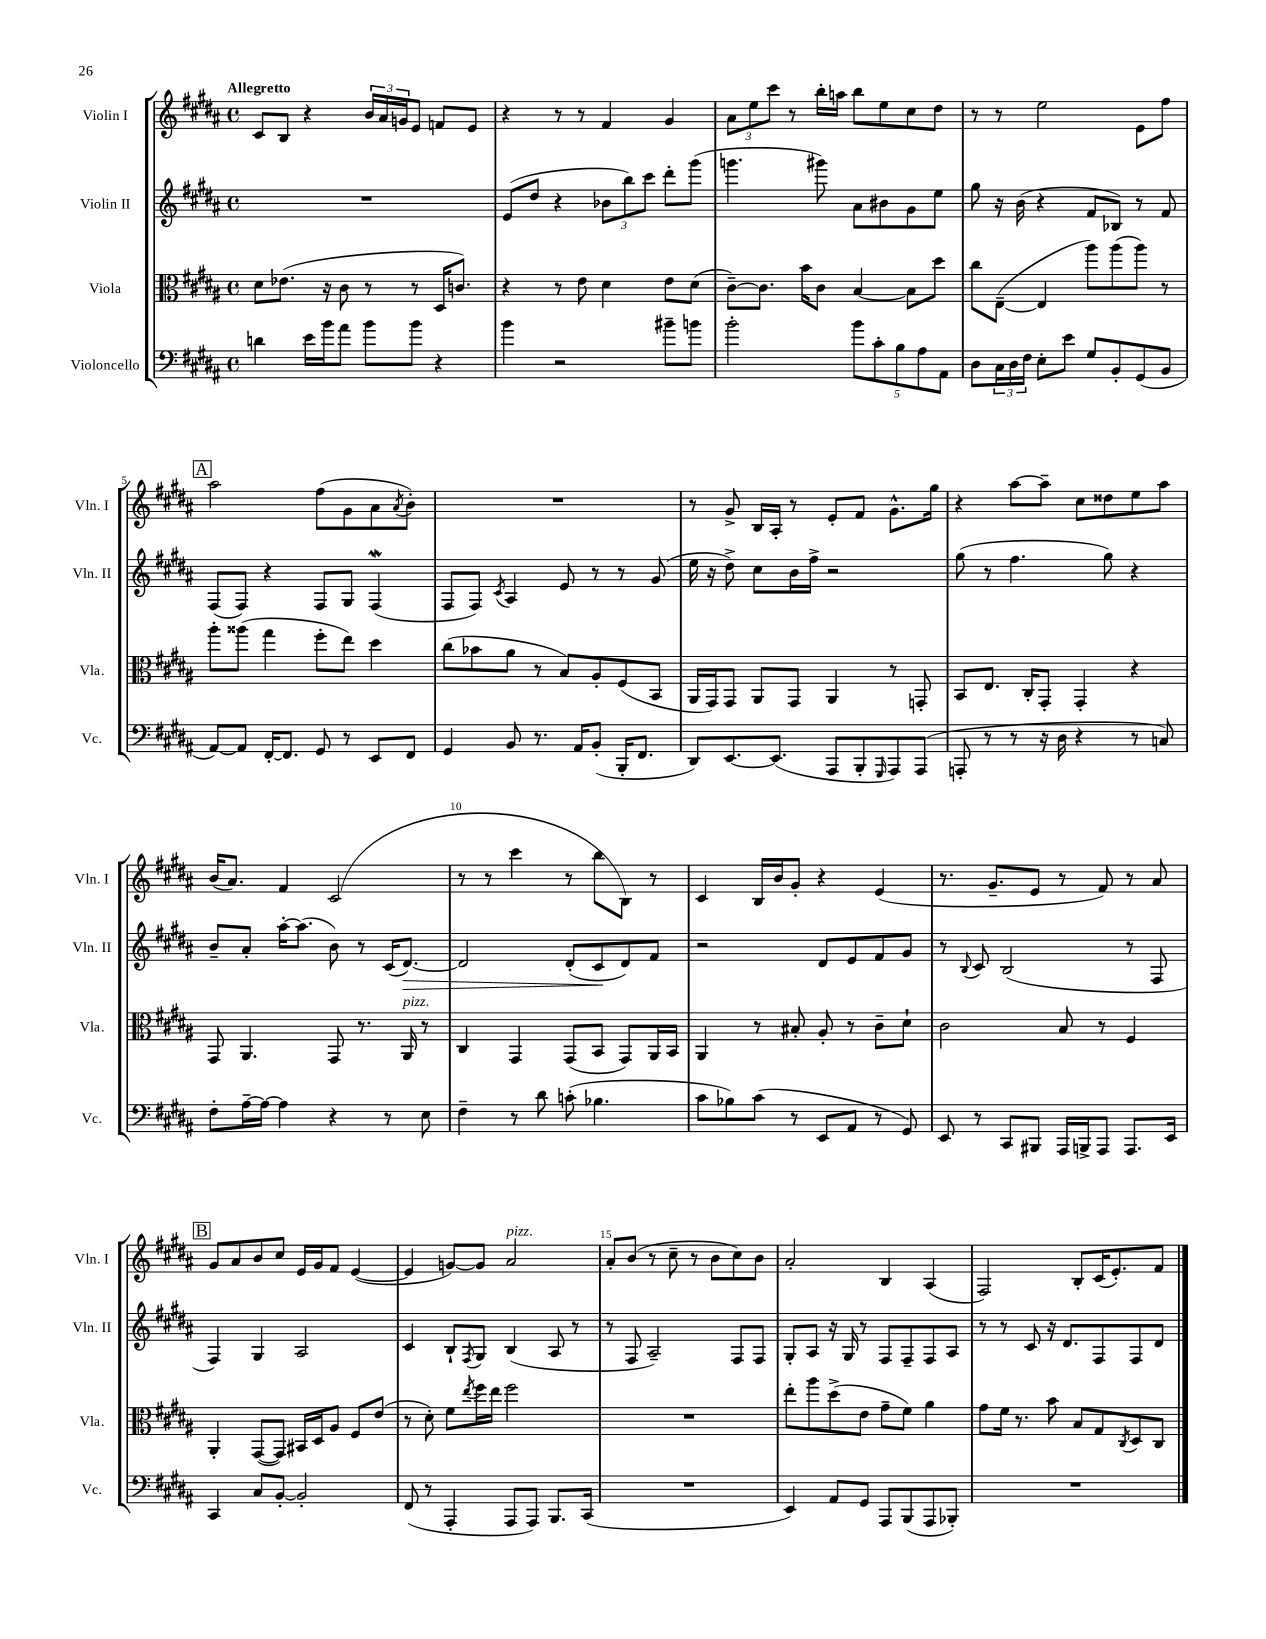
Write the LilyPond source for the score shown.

<<
\new StaffGroup <<
\new Staff = "s0" \with { instrumentName = "Violin I" shortInstrumentName = "Vln. I" } {
    \clef treble \key b \major \defaultTimeSignature \time 4/4 \tempo "Allegretto"
    cis'8 b8 r4 \tuplet 3/2 { b'16 ais'16 g'16 } e'8 f'8 e'8 |
    r4 r8 r8 fis'4 gis'4 |
    \tuplet 3/2 { ais'8 e''8 cis'''8 } r8 b''16-. a''16 b''8 e''8 cis''8 dis''8 |
    r8 r8 e''2 e'8 fis''8 |
    \mark \markup { \box "A" } ais''2 fis''8( gis'8 ais'8 \acciaccatura { ais'8 } b'8-.) |
    R1 |
    r8 gis'8-> b16 ais16-. r8 e'8-. fis'8 gis'8.-^ gis''16 |
    r4 ais''8~ ais''8-- cis''8 disis''8 e''8 ais''8 |
    b'16( ais'8.) fis'4 cis'2( |
    r8 r8 cis'''4 r8 b''8 b8) r8 |
    cis'4 b16 b'16 gis'8-. r4 e'4( |
    r8. gis'8.-- e'8 r8 fis'8) r8 ais'8 |
    \mark \markup { \box "B" } gis'8 ais'8 b'8 cis''8 e'16 gis'16 fis'8 e'4~( |
    e'4 g'8~) g'8 ais'2^\markup { \italic "pizz." } |
    ais'8-. b'8( r8 cis''8-- r8 b'8 cis''8) b'8 |
    ais'2-. b4 ais4( |
    fis2) b8-. cis'16( e'8.-.) fis'8 \bar "|." |
}
\new Staff = "s1" \with { instrumentName = "Violin II" shortInstrumentName = "Vln. II" } {
    \clef treble \key b \major \defaultTimeSignature \time 4/4
    R1 |
    e'8( dis''8 r4 \tuplet 3/2 { bes'8 b''8) cis'''8 } dis'''8-. gis'''8( |
    g'''4. gis'''8) ais'8 bis'8 gis'8 e''8 |
    gis''8 r16 b'16( r4 fis'8 bes8) r8 fis'8 |
    \mark \markup { \box "A" } fis8( fis8) r4 fis8 gis8 fis4\mordent( |
    fis8 fis8) \acciaccatura { cis'8 } ais4 e'8 r8 r8 gis'8( |
    e''16 r16 dis''8->) cis''8 b'16 fis''16-> r2 |
    gis''8( r8 fis''4. gis''8) r4 |
    b'8-- ais'8-. ais''16~-. ais''8.( b'8) r8 cis'16( dis'8.~\>) |
    dis'2 dis'8-.( cis'8\! dis'8) fis'8 |
    r2 dis'8 e'8 fis'8 gis'8 |
    r8 \appoggiatura { b8 } cis'8 b2( r8 fis8 |
    \mark \markup { \box "B" } fis4) gis4 ais2 |
    cis'4 b8-! \acciaccatura { fis8 } gis8 b4( ais8 r8 |
    r8 fis8 ais2--) fis8 fis8 |
    gis8-. ais8 r16 gis16 r8 fis8 fis8-- fis8 ais8 |
    r8 r8 cis'8 r16 dis'8. fis8 fis8 dis'8 \bar "|." |
}
\new Staff = "s2" \with { instrumentName = "Viola" shortInstrumentName = "Vla." } {
    \clef alto \key b \major \defaultTimeSignature \time 4/4
    dis'8 ees'8.( r16 cis'8 r8 r8 dis16 c'8.) |
    r4 r8 e'8 dis'4 e'8 dis'8( |
    cis'8~--) cis'8. b'16 cis'8 b4~ b8 dis''8 |
    cis''8 e8~--( e4 ais''8) ais''8( ais''8) r8 |
    \mark \markup { \box "A" } ais''8-. aisis''8( gis''4 fis''8-. e''8) dis''4 |
    cis''8( bes'8 ais'8 r8 b8) ais8-. fis8( b,8 |
    ais,16 gis,16) gis,8 ais,8 gis,8 ais,4 r8 g,8-. |
    b,8 e8. cis16-. gis,8-. gis,4-. r4 |
    gis,8 ais,4. gis,8 r8. ais,16^\markup { \italic "pizz." } r8 |
    cis4 gis,4 gis,8( b,8 gis,8) ais,16 b,16 |
    ais,4 r8 bis8-. ais8-. r8 cis'8-- dis'8-! |
    cis'2 b8 r8 fis4 |
    \mark \markup { \box "B" } ais,4-. gis,8~( gis,8) bis,16 dis16 ais8 fis8 e'8( |
    r8 dis'8-.) fis'8 \acciaccatura { e''8 } fis''16 e''16 fis''2 |
    R1 |
    e''8-. ais''8 dis''8->( e'8 gis'8-- fis'8) ais'4 |
    gis'8 fis'16 r8. b'8 b8 gis8 \acciaccatura { cis8 } dis8 cis8 \bar "|." |
}
\new Staff = "s3" \with { instrumentName = "Violoncello" shortInstrumentName = "Vc." } {
    \clef bass \key b \major \defaultTimeSignature \time 4/4
    d'4 e'16 b'16 ais'8 b'8 b'8 r4 |
    b'4 r2 bis'8-- b'8 |
    b'2-. \tuplet 5/4 { b'8 cis'8-. b8 ais8 ais,8 } |
    dis8 \tuplet 3/2 { cis16 dis16 fis16 } e8-. e'8 gis8 b,8-. gis,8( b,8 |
    \mark \markup { \box "A" } ais,8~) ais,8 fis,16~-. fis,8. gis,8 r8 e,8 fis,8 |
    gis,4 b,8 r8. ais,16 b,8-.( b,,16-. fis,8. |
    dis,8) e,8.~ e,8.( ais,,8 b,,8-. \grace { gis,,16 } ais,,8) ais,,8( |
    a,,8-. r8 r8 r16 dis16 r4 r8 c8) |
    fis8-. ais16~-- ais16~ ais4 r4 r8 e8 |
    fis4-- r8 dis'8 c'8-.( bes4. |
    cis'8 bes8) cis'8( r8 e,8 ais,8 r8 gis,8) |
    e,8 r8 cis,8 bis,,8 ais,,16 b,,16-> ais,,8 ais,,8. e,16 |
    \mark \markup { \box "B" } cis,4 cis8 b,8~-. b,2-. |
    fis,8( r8 ais,,4-. ais,,8 ais,,8) b,,8. cis,16( |
    R1 |
    e,4) ais,8 gis,8 ais,,8 b,,8( ais,,8 bes,,8-.) |
    R1 \bar "|." |
}
>>
>>
\layout { \context { \Score \override BarNumber.break-visibility = ##(#f #t #t) barNumberVisibility = #(every-nth-bar-number-visible 5) } }
